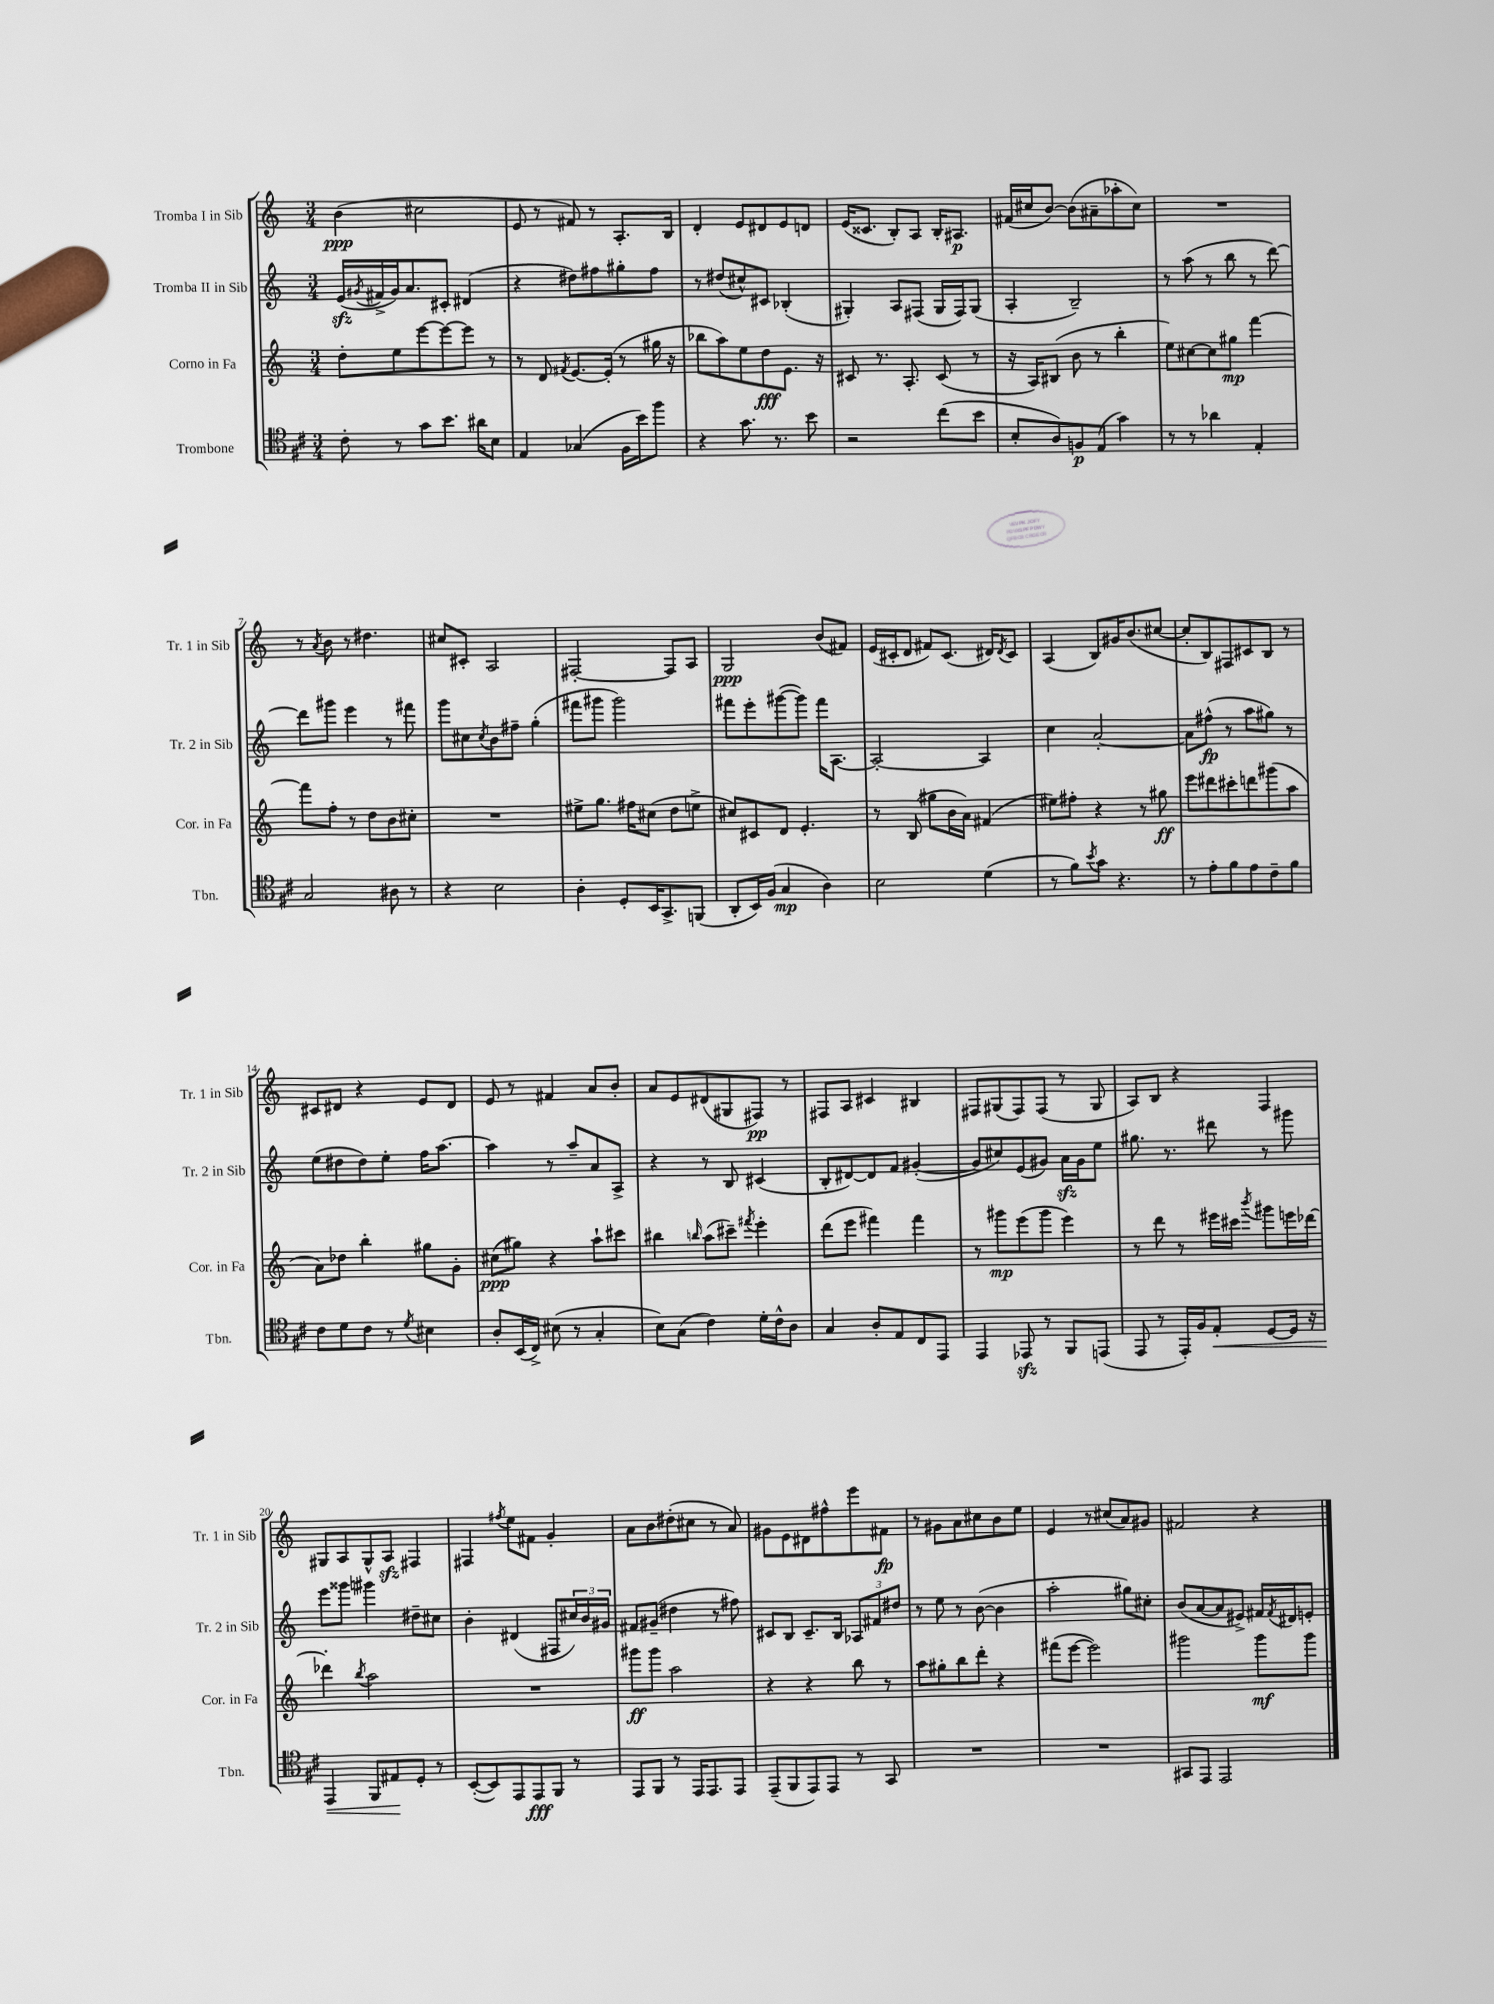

**kern	**dynam	**kern	**dynam	**kern	**dynam	**kern	**dynam
*part4	*part4	*part3	*part3	*part2	*part2	*part1	*part1
*staff4	*staff4	*staff3	*staff3	*staff2	*staff2	*staff1	*staff1
*I"Trombone	*	*I"Corno in Fa	*	*I"Tromba II in Sib	*	*I"Tromba I in Sib	*
*I'Tbn.	*	*I'Cor. in Fa	*	*I'Tr. 2 in Sib	*	*I'Tr. 1 in Sib	*
*clefC4	*	*clefG2	*	*clefG2	*	*clefG2	*
*k[f#c#]	*	*k[]	*	*k[]	*	*k[]	*
*M3/4	*	*M3/4	*	*M3/4	*	*M3/4	*
=1	=1	=1	=1	=1	=1	=1	=1
8c#'\	.	8dd'\L	.	(16ezz/LL	.	(4b\	ppp
.	.	.	.	8qg#X/	.	.	.
.	.	.	.	16f#X^/	.	.	.
8r	.	8ee\	.	16g#/J)	.	.	.
.	.	.	.	8.a/	.	.	.
8g\L	.	[8eee\	.	.	.	2cc#X\	.
8.b\J	.	8eee\_	.	8c#X'/J	.	.	.
.	.	8eee\J]	.	(4d#X/	.	.	.
16a#X\KL	.	.	.	.	.	.	.
8B\J	.	8r	.	.	.	.	.
=2	=2	=2	=2	=2	=2	=2	=2
4E/	.	8r	.	4r	.	8e/	.
.	.	8d/	.	.	.	8r	.
.	.	8qf#X/	.	.	.	.	.
(4G-X/	.	[8.e/L	.	8dd#X\L)	.	8f#X/)	.
.	.	.	.	8ff#X\	.	8r	.
.	.	(16e'/Jk]	.	.	.	.	.
16F#\LL	.	8r	.	8gg#X'\	.	8.A'/L	.
16b\J)	.	.	.	.	.	.	.
8ff#\J	.	16gg#X\	.	8ff#\J	.	.	.
.	.	16r	.	.	.	16B/Jk	.
=3	=3	=3	=3	=3	=3	=3	=3
4r	.	8bb-X\L	.	8r	.	4d'/	.
.	.	8aa\)	.	(8dd#X/L	.	.	.
8.g\	.	8ee\	.	8cc#X^^/)	.	8e/L	.
.	.	8dd\	fff	8c#X/J	.	8d#X/	.
8.r	.	.	.	.	.	.	.
.	.	8.e\J	.	(4B-X'/	.	8e/	.
8b\	.	.	.	.	.	8dn/J	.
.	.	16r	.	.	.	.	.
=4	=4	=4	=4	=4	=4	=4	=4
2r	.	8c#X/	.	4G#X'/)	.	(16e/KL	.
.	.	.	.	.	.	8.c##X/J	.
.	.	8.r	.	.	.	.	.
.	.	.	.	8A/L	.	8B'/L)	.
.	.	8.A'/	.	.	.	.	.
.	.	.	.	(8F#X/J	.	8A/J	.
(8cc#\L	.	(8c#/	.	16G#/LL	.	16B'/KL	.
.	.	.	.	16F#/J)	.	8.A#X/J	p
8b\J	.	8r	.	(8G#/J	.	.	.
=5	=5	=5	=5	=5	=5	=5	=5
8B'/L	.	16r	.	4A'/	.	(16f#X/LL	.
.	.	16A/KL)	.	.	.	16cc#X/J	.
8A/)	.	(8B#X/J	.	.	.	[8b/J)	.
8Fn/	p	8b\	.	2B~/)	.	(8b\L]	.
(8E/J	.	8r	.	.	.	8a#X~\	.
4g\)	.	4bb'\	.	.	.	8aa-X'\	.
.	.	.	.	.	.	8cc#\J)	.
=6	=6	=6	=6	=6	=6	=6	=6
8r	.	8ee\L)	.	8r	.	2.r	.
8r	.	[8cc#X\	.	(8aa\	.	.	.
4a-X\	.	8cc#\]	.	8r	.	.	.
.	.	8gg#X\J	mp	8bb\	.	.	.
4E'/	.	[4fff\	.	8r	.	.	.
.	.	.	.	[8ddd\)	.	.	.
!!LO:LB:g=z
=7	=7	=7	=7	=7	=7	=7	=7
2G/	.	8fff\L]	.	8ddd\L]	.	8r	.
.	.	.	.	.	.	8qa/	.
.	.	8ff'\J	.	8ggg#X\J	.	8b\	.
.	.	8r	.	4eee\	.	8r	.
.	.	8dd\L	.	.	.	4.dd#X\	.
8A#X\	.	8b\	.	8r	.	.	.
8r	.	8cc#X'\J	.	8fff#X\	.	.	.
=8	=8	=8	=8	=8	=8	=8	=8
4r	.	2.r	.	8ggg\L	.	8cc#X/L	.
.	.	.	.	8cc#X\	.	8c#X'/J	.
.	.	.	.	8qcc#/	.	.	.
2B\	.	.	.	8b\	.	2A/	.
.	.	.	.	8ff#X~\J	.	.	.
.	.	.	.	(4gg'\	.	.	.
=9	=9	=9	=9	=9	=9	=9	=9
4A'\	.	8ee#X^\L	.	8fff#X\L	.	[2F#X'/	.
.	.	8.gg\J	.	8ggg#X\J	.	.	.
8D'/L	.	.	.	2ggg#\)	.	.	.
.	.	16ff#X\KL	.	.	.	.	.
16BB/K	.	(8cc#X\J	.	.	.	.	.
8.GG^/	.	.	.	.	.	.	.
.	.	8dd\L	.	.	.	8F#/L]	.
(8FFn/J	.	8een^\J	.	.	.	8A/J	.
=10	=10	=10	=10	=10	=10	=10	=10
8AA'/L	.	8cc#X/L)	.	8fff#X\L	.	2G/	ppp
16BB/L)	.	8c#X/	.	8eee'\	.	.	.
(16F#/JJ	.	.	.	.	.	.	.
4G/	mp	8d/J	.	([8ggg#X\	.	.	.
.	.	4.e'/	.	8ggg#\J])	.	.	.
4A\)	.	.	.	16fff#\KL	.	(8b/L	.
.	.	.	.	[8.A\J	.	.	.
.	.	.	.	.	.	8f#X/J)	.
=11	=11	=11	=11	=11	=11	=11	=11
2B\	.	8r	.	2A'/_	.	(16e/LL	.
.	.	.	.	.	.	16c#X'/J	.
.	.	(8B/	.	.	.	8d/J	.
.	.	8gg#X\L	.	.	.	8f#X/L)	.
.	.	16b\L	.	.	.	(8.c#/J	.
.	.	16a\JJ)	.	.	.	.	.
(4d\	.	(4f#X/	.	4A/]	.	.	.
.	.	.	.	.	.	16d#X/KL)	.
.	.	.	.	.	.	8qd#/	.
.	.	.	.	.	.	8c#/J	.
=12	=12	=12	=12	=12	=12	=12	=12
8r	.	8ee#X\L)	.	4cc\	.	(4A/	.
8f#\L)	.	8ff#X'\J	.	.	.	.	.
8qb/	.	.	.	.	.	.	.
8g\J	.	4r	.	[2a'/	.	8B/L)	.
4.r	.	.	.	.	.	16g#X/K	.
.	.	.	.	.	.	(8.b/	.
.	.	8r	.	.	.	.	.
.	.	8gg#X\	ff	.	.	[8cc#X/J	.
=13	=13	=13	=13	=13	=13	=13	=13
8r	.	8eee\L	.	8a\L]	.	8cc#'/L]	.
8e'\L	.	8ddd#X\	.	(8ff#X^^\J	fp	8B/)	.
8f#\	.	8ccc#X'\	.	8r	.	8F#X/	.
8e\	.	8dddn\	.	8aa\L	.	8c#X/	.
8c#~\	.	(8ggg#X\	.	8gg#X\J)	.	8B/J	.
8f#\J	.	8aa\J	.	8r	.	8r	.
!!LO:LB:g=z
=14	=14	=14	=14	=14	=14	=14	=14
8c#\L	.	8a\L)	.	(8ee\L	.	8c#X/L	.
8d\	.	8dd-X\J	.	8dd#X\	.	8d#X/J	.
8c#\J	.	4bb'\	.	8dd#\)	.	4r	.
8r	.	.	.	8ee'\J	.	.	.
8qd/	.	.	.	.	.	.	.
4B#X\	.	8gg#X\L	.	16ff\KL	.	8e/L	.
.	.	.	.	[8.aa\J	.	.	.
.	.	8g'\J	.	.	.	8d#/J	.
=15	=15	=15	=15	=15	=15	=15	=15
8A'/L	.	(8cc#X\L	ppp	4aa\]	.	8e/	.
(16BB/L	.	8gg#X\J)	.	.	.	8r	.
16C#^/JJ)	.	.	.	.	.	.	.
(8B#X\	.	4r	.	8r	.	4f#X/	.
8r	.	.	.	8aa~/L	.	.	.
4G'/	.	8aa`\L	.	8a/	.	8a/L	.
.	.	8ccc#X\J	.	8A^/J	.	8b'/J	.
=16	=16	=16	=16	=16	=16	=16	=16
8B\L)	.	4bb#X\	.	4r	.	8a/L	.
(8G\J	.	.	.	.	.	8e/	.
.	.	16qqbbn/	.	.	.	.	.
4c#\)	.	(8aa\L	.	8r	.	(8d#X/	.
.	.	8ccc#X~\J)	.	8B/	.	8G#X/	.
.	.	8qfff#X/	.	.	.	.	.
16d'\LL	.	4eee'\	.	(4c#X/	.	8F#X/J)	pp
16c#^^\J	.	.	.	.	.	.	.
8A\J	.	.	.	.	.	8r	.
=17	=17	=17	=17	=17	=17	=17	=17
4G/	.	(8ddd\L	.	8B'/L	.	8F#X/L	.
.	.	8eee\J	.	[8d#X/)	.	8A/J	.
8A'/L	.	4fff#X\)	.	8d#/]	.	4c#X/	.
8E/	.	.	.	8f/J	.	.	.
8C#/	.	4fff#\	.	([4g#X'/	.	4B#X/	.
8EE/J	.	.	.	.	.	.	.
=18	=18	=18	=18	=18	=18	=18	=18
4EE/	.	8r	.	8g#/L]	.	8F#X/L	.
.	.	8ggg#X\L	mp	8cc#X/)	.	(8G#X/	.
8EE-Xzz/	.	(8eee\	.	(8e/	.	8F#/)	.
8r	.	8ggg#\J	.	8g#X/J)	.	(8F#/J	.
8FF#/L	.	4eee\)	.	16azz\LL	.	8r	.
.	.	.	.	16g#\J	.	.	.
(8EEn/J	.	.	.	8ee\J	.	8G#/	.
=19	=19	=19	=19	=19	=19	=19	=19
8EE/	.	8r	.	8.gg#X\	.	8A/L)	.
8r	.	8ddd\	.	.	.	8B/J	.
.	.	.	.	8.r	.	.	.
16EE'/LL)	.	8r	.	.	.	4r	.
16F#/J	.	.	.	.	.	.	.
!	!LO:HP:b	!	!	!	!	!	!
8E'/J	<	16eee#X\LL	.	8ddd#X\	.	.	.
.	.	16ccc#X\JJ	.	.	.	.	.
.	.	8qbbb/	.	.	.	.	.
[8D/L	.	8ggg#X\L	.	8r	.	4F/	.
16D/Jk]	.	16eeen\L	.	8ggg#X\	.	.	.
16r	.	[16ddd-X\JJ	.	.	.	.	.
!!LO:LB:g=z
=20	=20	=20	=20	=20	=20	=20	=20
4EE/	.	4ddd-X'\]	.	8eee\L	.	8G#X/L	.
.	.	.	.	8ggg##X\J	.	8A/	.
.	.	8qbb/	.	.	.	.	.
8FF#/L	.	2aa\	.	4ggg#X\	.	8G#^^/	.
8E#X/	.	.	.	.	.	8Azz/J	.
8D'/J	[	.	.	8dd#X~\L	.	4F#X/	.
8r	.	.	.	8cc#X\J	.	.	.
=21	=21	=21	=21	=21	=21	=21	=21
([8BB'/L	.	2.r	.	4b'\	.	4F#X/	.
8BB/])	.	.	.	.	.	.	.
.	.	.	.	.	.	8qff#X/	.
8EE/	.	.	.	(4d#X/	.	8ee\L	.
8EE/	fff	.	.	.	.	8f#X\J	.
8FF#/J	.	.	.	8F#X/L	.	4g'/	.
8r	.	.	.	24cc#X/L)	.	.	.
.	.	.	.	24b/	.	.	.
.	.	.	.	24g#X/JJ	.	.	.
=22	=22	=22	=22	=22	=22	=22	=22
8EE/L	.	8ggg#X\L	ff	8f#X/L	.	8a\L	.
8FF#/J	.	8ggg#\J	.	(8g#X~/J	.	8b\	.
8r	.	2aa\	.	4dd#X\	.	(8dd#X'\	.
16EE/KL	.	.	.	.	.	8cc#X\J	.
8.EE/	.	.	.	.	.	.	.
.	.	.	.	8r	.	8r	.
8EE/J	.	.	.	8ff#X\)	.	8a/)	.
=23	=23	=23	=23	=23	=23	=23	=23
(8EE~/L	.	4r	.	8c#X/L	.	8g#X\L	.
8FF#/	.	.	.	8B/J	.	8e\	.
8EE/)	.	4r	.	8.c#~/L	.	8d#X\	.
8EE/J	.	.	.	.	.	8ff#X^^\	.
.	.	.	.	16B/Jk	.	.	.
8r	.	8bb\	.	12A-X/L	.	8eee\	.
.	.	.	.	12f#X/	.	.	.
8GG/	.	8r	.	.	.	8f#X\J	fp
.	.	.	.	12dd#X/J	.	.	.
=24	=24	=24	=24	=24	=24	=24	=24
2.r	.	8aa\L	.	8r	.	8r	.
.	.	8gg#X'\	.	8ee\	.	8g#X\L	.
.	.	8bb\	.	8r	.	8a\	.
.	.	8ddd'\J	.	([8b\	.	8cc#X\	.
.	.	4r	.	4b\]	.	8b\	.
.	.	.	.	.	.	8ee\J	.
=25	=25	=25	=25	=25	=25	=25	=25
2.r	.	(8fff#X\L	.	2aa'\	.	4e/	.
.	.	[8eee\J	.	.	.	.	.
.	.	2eee\])	.	.	.	8r	.
.	.	.	.	.	.	(8cc#X/L	.
.	.	.	.	8gg#X\L)	.	8a/)	.
.	.	.	.	8cc#X'\J	.	8g#X/J	.
=26	=26	=26	=26	=26	=26	=26	=26
8GG#X/L	.	2ggg#X\	.	(8b/L	.	2f#X/	.
8EE/J	.	.	.	[8a/	.	.	.
2EE/	.	.	.	8a/]	.	.	.
.	.	.	.	8e#X^/J)	.	.	.
.	.	8ggg#\L	mf	16f#X/LL	.	4r	.
.	.	.	.	8qf#/	.	.	.
.	.	.	.	16d#X/J	.	.	.
.	.	8ggg#\J	.	8en'/J	.	.	.
==	==	==	==	==	==	==	==
*-	*-	*-	*-	*-	*-	*-	*-
